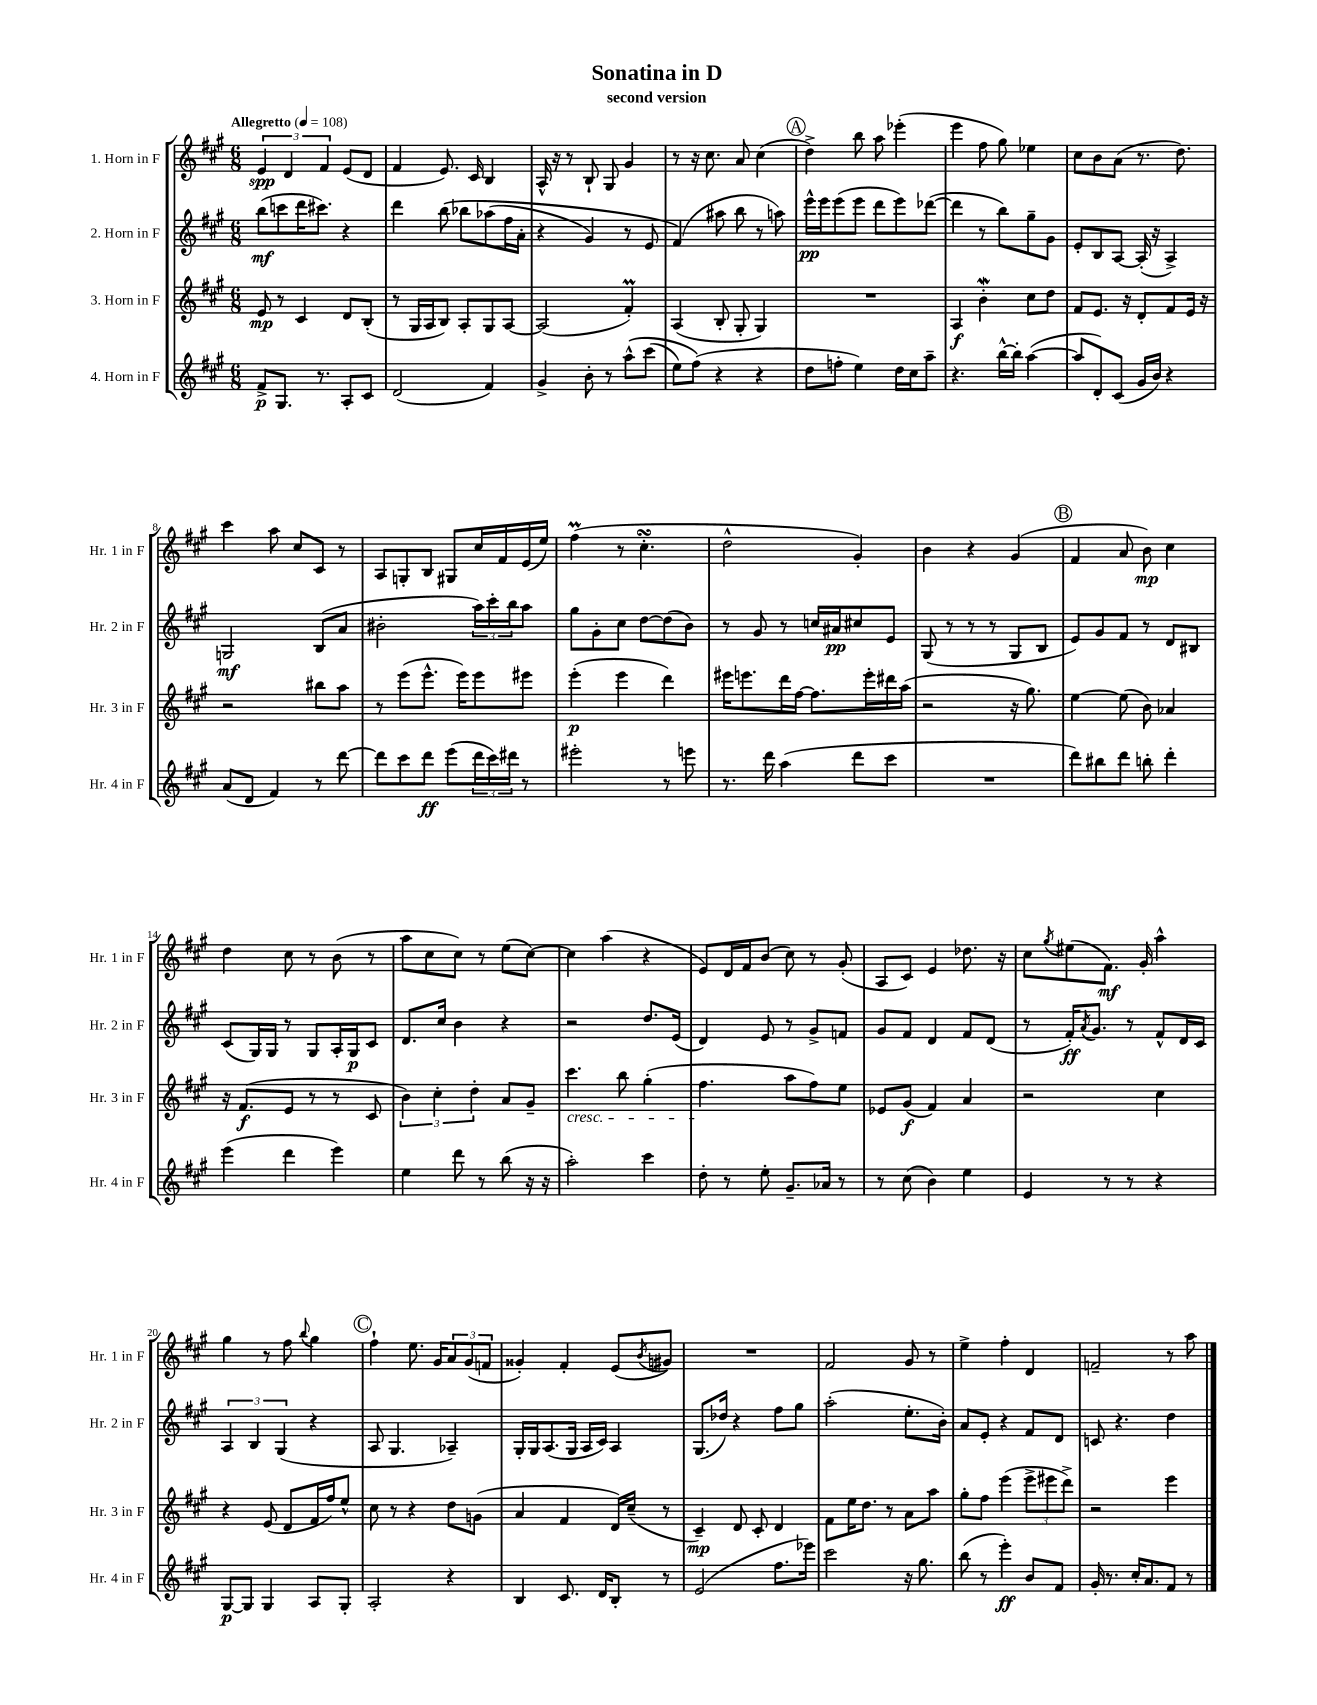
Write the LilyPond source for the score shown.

\header { title = "Sonatina in D" subtitle = "second version" }
<<
\new StaffGroup <<
\new Staff = "s0" \with { instrumentName = "1. Horn in F" shortInstrumentName = "Hr. 1 in F" } {
    \clef treble \key a \major \numericTimeSignature \time 6/8 \tempo "Allegretto" 4 = 108
    \tuplet 3/2 { e'4\spp d'4 fis'4 } e'8( d'8 |
    fis'4 e'8.) cis'16 b4 |
    a16-^ r16 r8 b8-! gis8 gis'4 |
    r8 r16 cis''8. a'8 cis''4( |
    \mark \markup { \circle "A" } d''4->) b''8 a''8 ees'''4-.( |
    e'''4 fis''8 gis''8) ees''4 |
    cis''8 b'8 a'8( r8. d''8.) |
    cis'''4 a''8 cis''8 cis'8 r8 |
    a8 g8-. b8 gis8 cis''16 fis'16 e'16( e''16) |
    fis''4\prall( r8 cis''4.-.\turn |
    d''2-^ gis'4-.) |
    b'4 r4 gis'4( |
    \mark \markup { \circle "B" } fis'4 a'8 b'8\mp) cis''4 |
    d''4 cis''8 r8 b'8( r8 |
    a''8 cis''8 cis''8) r8 e''8( cis''8~) |
    cis''4 a''4( r4 |
    e'8) d'16 fis'16 b'8( cis''8) r8 gis'8-.( |
    a8 cis'8) e'4 des''8. r16 |
    cis''8 \acciaccatura { gis''8 } eis''8( fis'8.\mf) gis'16-. a''4-^ |
    gis''4 r8 fis''8 \appoggiatura { b''8 } gis''4 |
    \mark \markup { \circle "C" } fis''4-! e''8. gis'16 \tuplet 3/2 { a'8 gis'8( f'8 } |
    gisis'4-.) fis'4-. e'8( \acciaccatura { b'8 } gis'8) |
    R2. |
    fis'2 gis'8 r8 |
    e''4-> fis''4-. d'4 |
    f'2-- r8 a''8 \bar "|." |
}
\new Staff = "s1" \with { instrumentName = "2. Horn in F" shortInstrumentName = "Hr. 2 in F" } {
    \clef treble \key a \major \numericTimeSignature \time 6/8
    b''8\mf( c'''8 d'''16 cis'''8.) r4 |
    d'''4 b''8\( bes''8 aes''8( fis''16 a'16-. |
    r4 gis'4) r8 e'8 |
    fis'4(\) ais''8 b''8 r8 a''8) |
    \mark \markup { \circle "A" } e'''16-^\pp e'''16 e'''8( e'''8 d'''8 e'''8) des'''8~( |
    des'''4 r8 b''8) gis''8-- gis'8 |
    e'8-. b8 a8~ a16-.( r16 a4->) |
    g2\mf b8( a'8 |
    bis'2-. \tuplet 3/2 { a''16) cis'''16-. b''16 } a''8 |
    gis''8 gis'8-. cis''8 d''8~ d''8( b'8) |
    r8 gis'8 r8 c''16 ais'16\pp cis''8 e'8 |
    gis8( r8 r8 r8 gis8 b8 |
    \mark \markup { \circle "B" } e'8) gis'8 fis'8 r8 d'8 bis8 |
    cis'8( gis16) gis16 r8 gis8 a16-. gis16\p cis'8 |
    d'8. cis''16 b'4 r4 |
    r2 d''8. e'16( |
    d'4) e'8 r8 gis'8-> f'8 |
    gis'8 fis'8 d'4 fis'8 d'8( |
    r8 fis'16-.\ff) \acciaccatura { a'8 } gis'8. r8 fis'8-^ d'16 cis'16 |
    \tuplet 3/2 { a4 b4 gis4( } r4 |
    \mark \markup { \circle "C" } a8 gis4. aes4--) |
    gis16-. gis16 a8.( gis16 a16 cis'16) a4 |
    gis8.( des''16) r4 fis''8 gis''8 |
    a''2-.( e''8.-. b'16-.) |
    a'8 e'8-. r4 fis'8 d'8 |
    c'8 r4. d''4 \bar "|." |
}
\new Staff = "s2" \with { instrumentName = "3. Horn in F" shortInstrumentName = "Hr. 3 in F" } {
    \clef treble \key a \major \numericTimeSignature \time 6/8
    e'8\mp r8 cis'4 d'8 b8-.( |
    r8 gis16 a16 b8) a8-. gis8 a8~ |
    a2( fis'4-.\prall) |
    a4( b8-. gis8-. gis4) |
    \mark \markup { \circle "A" } R2. |
    a4\f b'4-.\mordent cis''8 d''8 |
    fis'8 e'8. r16 d'8-. fis'8 e'16 r16 |
    r2 bis''8 a''8 |
    r8 e'''8( e'''8.-^ e'''16) e'''8 eis'''8 |
    e'''4-.\p( e'''4 d'''4) |
    eis'''16 e'''8. d'''16 fis''16~ fis''8. e'''16-. dis'''16 a''16( |
    r2 r16 gis''8.) |
    \mark \markup { \circle "B" } e''4~ e''8( b'8) aes'4 |
    r16 fis'8.\f( e'8 r8 r8 cis'8 |
    \tuplet 3/2 { b'4) cis''4-. d''4-. } a'8 gis'8-- |
    cis'''4.\cresc b''8 gis''4-.( |
    fis''4.\! a''8 fis''8) e''8 |
    ees'8 gis'8\f( fis'4) a'4 |
    r2 cis''4 |
    r4 e'8( d'8 fis'16 fis''16) e''8-^ |
    \mark \markup { \circle "C" } cis''8 r8 r4 d''8 g'8( |
    a'4 fis'4 d'16) cis''16--( r8 |
    cis'4--\mp) d'8 cis'8-. d'4 |
    fis'8 e''16 d''8. r8 a'8 a''8 |
    gis''8-. fis''8 e'''4( \tuplet 3/2 { e'''8-> eis'''8 d'''8->) } |
    r2 e'''4 \bar "|." |
}
\new Staff = "s3" \with { instrumentName = "4. Horn in F" shortInstrumentName = "Hr. 4 in F" } {
    \clef treble \key a \major \numericTimeSignature \time 6/8
    fis'8->\p gis8. r8. a8-. cis'8 |
    d'2( fis'4) |
    gis'4-> b'8-. r8 a''8-^\( cis'''8( |
    e''8) fis''8(\) r4 r4 |
    \mark \markup { \circle "A" } d''8 f''8-. e''4) d''16 cis''16 a''8-- |
    r4. b''16~-^ b''16-. a''4~( |
    a''8 d'8-.) cis'8( gis'16 b'16) r4 |
    a'8( d'8 fis'4) r8 d'''8~ |
    d'''8 cis'''8 d'''8\ff e'''8( \tuplet 3/2 { d'''16 cis'''16) dis'''16 } r8 |
    eis'''2-. r8 e'''8 |
    r8. d'''16 a''4( d'''8 cis'''8 |
    R2. |
    \mark \markup { \circle "B" } d'''8) bis''8 d'''8 b''8-. d'''4-. |
    e'''4( d'''4 e'''4) |
    e''4 d'''8 r8 b''8( r16 r16 |
    a''2-.) cis'''4 |
    d''8-. r8 e''8-. gis'8.-- aes'16 r8 |
    r8 cis''8( b'4) e''4 |
    e'4 r8 r8 r4 |
    gis8~\p gis8 gis4 a8 gis8-. |
    \mark \markup { \circle "C" } a2-. r4 |
    b4 cis'8. d'16 b8-. r8 |
    e'2( fis''8. ees'''16) |
    cis'''2 r16 gis''8. |
    b''8( r8 e'''4-.\ff) b'8 fis'8 |
    gis'16-. r8. cis''16-. a'8. fis'8 r8 \bar "|." |
}
>>
>>
